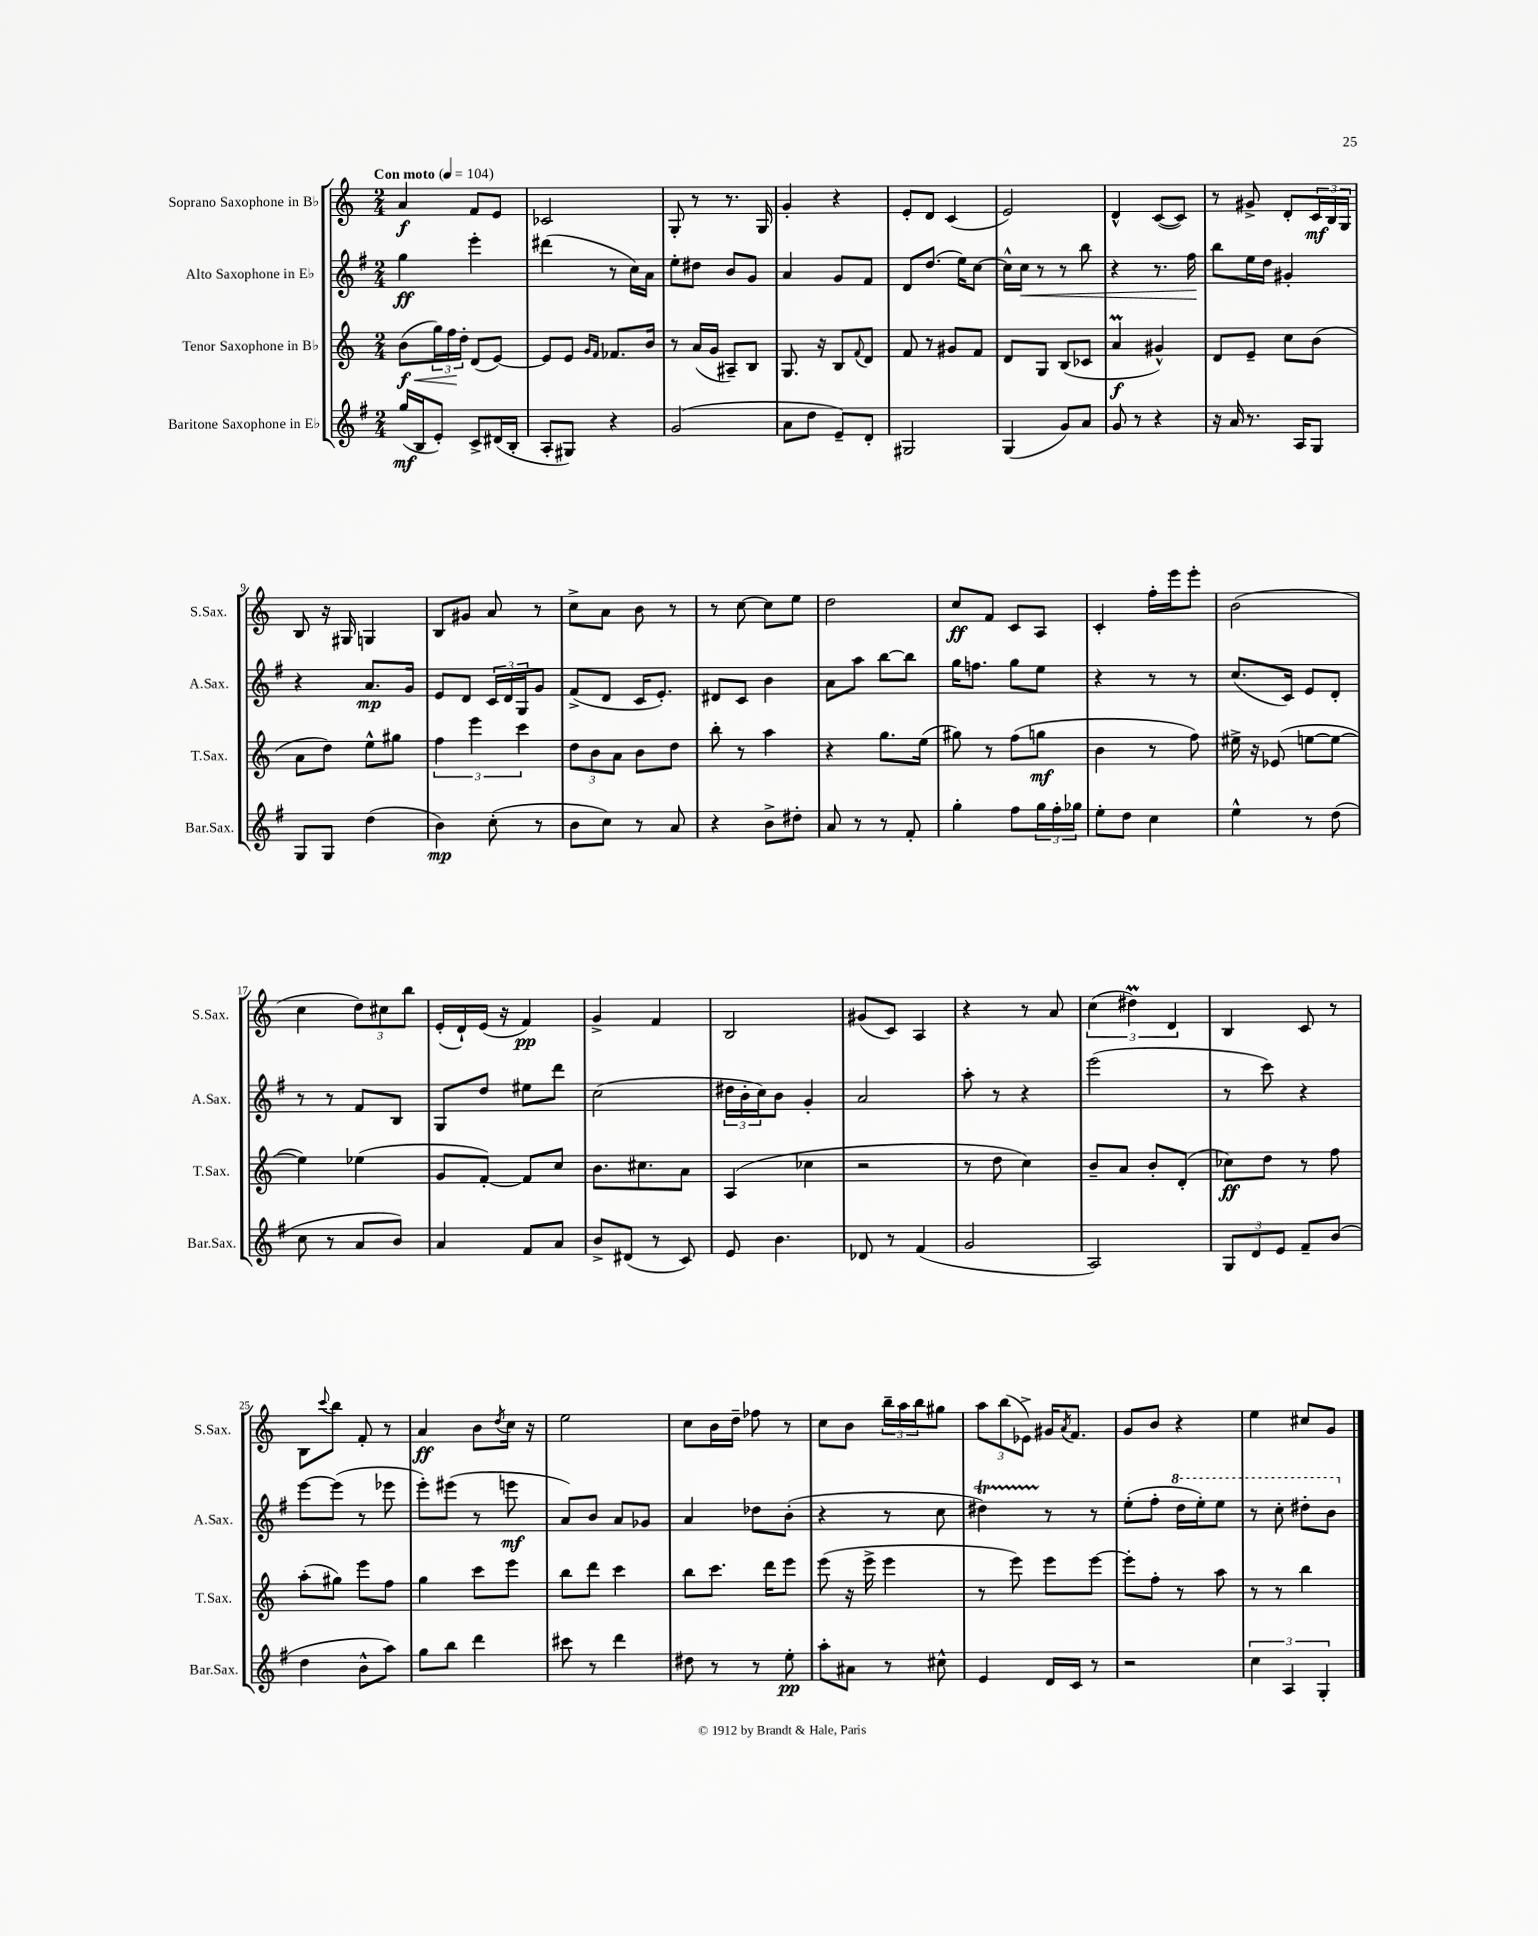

**kern	**dynam	**kern	**dynam	**kern	**dynam	**kern	**dynam
*part4	*part4	*part3	*part3	*part2	*part2	*part1	*part1
*staff4	*staff4	*staff3	*staff3	*staff2	*staff2	*staff1	*staff1
*I"Baritone Saxophone in E♭	*	*I"Tenor Saxophone in B♭	*	*I"Alto Saxophone in E♭	*	*I"Soprano Saxophone in B♭	*
*I'Bar.Sax.	*	*I'T.Sax.	*	*I'A.Sax.	*	*I'S.Sax.	*
*clefG2	*	*clefG2	*	*clefG2	*	*clefG2	*
*k[f#]	*	*k[]	*	*k[f#]	*	*k[]	*
*M2/4	*	*M2/4	*	*M2/4	*	*M2/4	*
*MM104	*	*MM104	*	*MM104	*	*MM104	*
=1	=1	=1	=1	=1	=1	=1	=1
!	!	!	!	!	!	!LO:TX:a:B:t=Con moto	!
!	!	!	!LO:HP:b	!	!	!	!
(16gg/LL	mf	(8b\L	< f	4gg\	ff	4a/	f
16B/J	.	.	.	.	.	.	.
8e'/J)	.	24gg\L)	.	.	.	.	.
.	.	24ff\	.	.	.	.	.
.	.	24dd'\JJ	[	.	.	.	.
8c^/L	.	(8d/L	.	4eee'\	.	8f/L	.
(16d#X/L	.	[8e/J)	.	.	.	8e/J	.
16B'/JJ	.	.	.	.	.	.	.
=2	=2	=2	=2	=2	=2	=2	=2
8A'/L	.	8e/L]	.	(4ddd#X\	.	2c-X/	.
8G#X/J)	.	8e/J	.	.	.	.	.
.	.	16qqg/LL	.	.	.	.	.
.	.	16qqf/JJ	.	.	.	.	.
4r	.	8.f-X/L	.	8r	.	.	.
.	.	.	.	16cc\LL)	.	.	.
.	.	16b/Jk	.	16a\JJ	.	.	.
=3	=3	=3	=3	=3	=3	=3	=3
(2g/	.	8r	.	8ee'\L	.	8G'/	.
.	.	(16a/LL	.	8dd#X\J	.	8r	.
.	.	16g/JJ	.	.	.	.	.
.	.	8A#X~/L)	.	8b/L	.	8.r	.
.	.	8B/J	.	8g/J	.	.	.
.	.	.	.	.	.	16G/	.
=4	=4	=4	=4	=4	=4	=4	=4
8a\L	.	8.G/	.	4a/	.	4g'/	.
8dd\J	.	.	.	.	.	.	.
.	.	16r	.	.	.	.	.
8e~/L)	.	8B/L	.	8g/L	.	4r	.
.	.	8qqf/	.	.	.	.	.
8d'/J	.	8d/J	.	8f#/J	.	.	.
=5	=5	=5	=5	=5	=5	=5	=5
2G#X/	.	8f/	.	8d/L	.	8e'/L	.
.	.	8r	.	(8.dd/J	.	8d/J	.
.	.	8g#X/L	.	.	.	(4c/	.
.	.	.	.	16ee\KL)	.	.	.
.	.	8f/J	.	[8cc\J	.	.	.
=6	=6	=6	=6	=6	=6	=6	=6
(4G/	.	8d/L	.	16cc^^\LL]	.	2e/)	.
!	!	!	!	!	!LO:HP:b	!	!
.	.	.	.	16cc\JJ	<	.	.
.	.	8G/J	.	8r	.	.	.
8g/L)	.	(8B/L	.	8r	.	.	.
8a/J	.	8c-X/J	.	8bb\	.	.	.
=7	=7	=7	=7	=7	=7	=7	=7
8g/	.	4aM/	f	4r	.	4d^^/	.
8r	.	.	.	.	.	.	.
4r	.	4g#X^^/)	.	8.r	.	([8c/L	.
.	.	.	.	.	.	8c/J])	.
.	.	.	.	16ff#\	.	.	.
.	.	.	.	.	[	.	.
=8	=8	=8	=8	=8	=8	=8	=8
16r	.	8d/L	.	8bb\L	.	8r	.
16a/	.	.	.	.	.	.	.
8.r	.	8e~/J	.	16ee\L	.	8g#X^/	.
.	.	.	.	16dd\JJ	.	.	.
.	.	8cc\L	.	4g#X'/	.	8d'/L	.
16A/KL	.	.	.	.	.	.	.
8G/J	.	(8b\J	.	.	.	24c/L	mf
.	.	.	.	.	.	24B/	.
.	.	.	.	.	.	24G/JJ	.
!!LO:LB:g=z
=9	=9	=9	=9	=9	=9	=9	=9
8G/L	.	8a\L	.	4r	.	8B/	.
8G/J	.	8dd\J)	.	.	.	16r	.
.	.	.	.	.	.	16G#X/	.
(4dd\	.	8ee^^\L	.	8.a/L	mp	4Gn/	.
.	.	8gg#X\J	.	.	.	.	.
.	.	.	.	16g/Jk	.	.	.
=10	=10	=10	=10	=10	=10	=10	=10
4b\)	mp	6ff\	.	8e/L	.	8B/L	.
.	.	.	.	8d/J	.	8g#X/J	.
.	.	6eee\	.	.	.	.	.
(8cc'\	.	.	.	24c/LL	.	8a/	.
.	.	.	.	24d/	.	.	.
.	.	6ccc\	.	24G/J	.	.	.
8r	.	.	.	8g/J	.	8r	.
=11	=11	=11	=11	=11	=11	=11	=11
8b\L	.	12dd\L	.	(8f#^/L	.	8cc^\L	.
.	.	12b\	.	.	.	.	.
8cc\J)	.	.	.	8d/J	.	8a\J	.
.	.	12a\J	.	.	.	.	.
8r	.	8b\L	.	16c/KL	.	8b\	.
.	.	.	.	8.e'/J)	.	.	.
8a/	.	8dd\J	.	.	.	8r	.
=12	=12	=12	=12	=12	=12	=12	=12
4r	.	8bb'\	.	8d#X/L	.	8r	.
.	.	8r	.	8c/J	.	[8cc\	.
8b^\L	.	4aa\	.	4b\	.	8cc\L]	.
8dd#X'\J	.	.	.	.	.	8ee\J	.
=13	=13	=13	=13	=13	=13	=13	=13
8a/	.	4r	.	8a\L	.	2dd\	.
8r	.	.	.	8aa\J	.	.	.
8r	.	8.gg\L	.	[8bb\L	.	.	.
8f#'/	.	.	.	8bb\J]	.	.	.
.	.	(16ee\Jk	.	.	.	.	.
=14	=14	=14	=14	=14	=14	=14	=14
4gg'\	.	8gg#X\)	.	16gg\KL	.	8cc/L	ff
.	.	.	.	8.ffn\J	.	.	.
.	.	8r	.	.	.	8f/J	.
8ff#\L	.	(8ff\L	.	8gg\L	.	8c/L	.
24gg\L	.	8ggn\J	mf	8ee\J	.	8A/J	.
24ff#'\	.	.	.	.	.	.	.
24gg-X\JJ	.	.	.	.	.	.	.
=15	=15	=15	=15	=15	=15	=15	=15
8ee'\L	.	4b\	.	4r	.	4c'/	.
8dd\J	.	.	.	.	.	.	.
4cc\	.	8r	.	8r	.	16ff'\LL	.
.	.	.	.	.	.	16eee\J	.
.	.	8ff\)	.	8r	.	8eee'\J	.
=16	=16	=16	=16	=16	=16	=16	=16
4ee^^\	.	16ee#X^\	.	(8.cc/L	.	(2b\	.
.	.	16r	.	.	.	.	.
.	.	(8e-X/	.	.	.	.	.
.	.	.	.	16c/Jk)	.	.	.
8r	.	[8een\L	.	8e/L	.	.	.
(8dd\	.	8ee\J_	.	8d'/J	.	.	.
!!LO:LB:g=z
=17	=17	=17	=17	=17	=17	=17	=17
8cc\	.	4ee\])	.	8r	.	4cc\	.
8r	.	.	.	8r	.	.	.
8a/L	.	(4ee-X\	.	8f#/L	.	12dd\L)	.
.	.	.	.	.	.	12cc#X\	.
8b/J)	.	.	.	8B/J	.	.	.
.	.	.	.	.	.	12bb\J	.
=18	=18	=18	=18	=18	=18	=18	=18
4a/	.	8g/L	.	8G/L	.	(16e'/LL	.
.	.	.	.	.	.	16d`/)	.
.	.	[8f'/J)	.	8dd/J	.	(16e/JJ	.
.	.	.	.	.	.	16r	.
8f#/L	.	8f/L]	.	8ee#X\L	.	4f/)	pp
8a/J	.	8cc/J	.	8ddd\J	.	.	.
=19	=19	=19	=19	=19	=19	=19	=19
8b^/L	.	8.b\L	.	(2cc\	.	4g^/	.
(8d#X/J	.	.	.	.	.	.	.
.	.	8.cc#X\	.	.	.	.	.
8r	.	.	.	.	.	4f/	.
8c/)	.	8a\J	.	.	.	.	.
=20	=20	=20	=20	=20	=20	=20	=20
8e/	.	(4A/	.	24dd#X\LL	.	2B/	.
.	.	.	.	24b'\	.	.	.
.	.	.	.	24cc\J)	.	.	.
4.b\	.	.	.	8b\J	.	.	.
.	.	4cc-X\	.	4g'/	.	.	.
=21	=21	=21	=21	=21	=21	=21	=21
8d-X/	.	2r	.	2a/	.	(8g#X/L	.
8r	.	.	.	.	.	8c/J)	.
(4f#/	.	.	.	.	.	4A/	.
=22	=22	=22	=22	=22	=22	=22	=22
2g/	.	8r	.	8aa'\	.	4r	.
.	.	8dd\	.	8r	.	.	.
.	.	4cc\)	.	4r	.	8r	.
.	.	.	.	.	.	8a/	.
=23	=23	=23	=23	=23	=23	=23	=23
2A/)	.	8b~/L	.	(2eee\	.	(6cc\	.
.	.	8a/J	.	.	.	.	.
.	.	.	.	.	.	6dd#Xm\)	.
.	.	8b'/L	.	.	.	.	.
.	.	.	.	.	.	6d/	.
.	.	(8d'/J	.	.	.	.	.
=24	=24	=24	=24	=24	=24	=24	=24
12G/L	.	8cc-X\L)	ff	8r	.	4B/	.
12d/	.	.	.	.	.	.	.
.	.	8dd\J	.	8ccc\)	.	.	.
12e/J	.	.	.	.	.	.	.
8f#~/L	.	8r	.	4r	.	8c/	.
(8b/J	.	8ff\	.	.	.	8r	.
!!LO:LB:g=z
=25	=25	=25	=25	=25	=25	=25	=25
4dd\	.	(8aa'\L	.	[8eee\L	.	8B\L	.
.	.	.	.	.	.	8qqccc/	.
.	.	8gg#X\J)	.	(8eee\J]	.	8bb\J	.
8b^^\L	.	8eee\L	.	8r	.	8f'/	.
8aa\J)	.	8ff\J	.	8eee-X\	.	8r	.
=26	=26	=26	=26	=26	=26	=26	=26
8gg\L	.	4gg\	.	8eee'\L)	.	4a/	ff
8bb\J	.	.	.	(8eee#X\J	.	.	.
4ddd\	.	8ccc\L	.	8r	.	8b\L	.
.	.	.	.	.	.	8qdd/	.
.	.	8eee\J	.	8eeen\	mf	16cc\Jk	.
.	.	.	.	.	.	16r	.
=27	=27	=27	=27	=27	=27	=27	=27
8ccc#X\	.	8bb\L	.	8a/L)	.	2ee\	.
8r	.	8ddd\J	.	8b/J	.	.	.
4ddd\	.	4ccc\	.	8a/L	.	.	.
.	.	.	.	8g-X/J	.	.	.
=28	=28	=28	=28	=28	=28	=28	=28
8dd#X\	.	8bb\L	.	4a/	.	8cc\L	.
8r	.	8.ccc\J	.	.	.	16b\L	.
.	.	.	.	.	.	16dd~\JJ	.
8r	.	.	.	8dd-X\L	.	8ff-X\	.
.	.	16ddd\KL	.	.	.	.	.
8ee'\	pp	8eee\J	.	(8b'\J	.	8r	.
=29	=29	=29	=29	=29	=29	=29	=29
8aa'\L	.	(8eee\	.	4r	.	8cc\L	.
8a#X\J	.	16r	.	.	.	8b\J	.
.	.	16eee^\	.	.	.	.	.
8r	.	4eee\	.	8r	.	24bb~\LL	.
.	.	.	.	.	.	24aa\	.
.	.	.	.	.	.	24bb\J	.
8cc#X^^\	.	.	.	8cc\	.	8gg#X\J	.
=30	=30	=30	=30	=30	=30	=30	=30
4e/	.	8r	.	4dd#Xt\)	.	12aa\L	.
.	.	.	.	.	.	(12bb\	.
.	.	8eee\)	.	.	.	.	.
.	.	.	.	.	.	12e-X^\J)	.
16d/LL	.	8eee\L	.	8r	.	16g#X/KL	.
.	.	.	.	.	.	8qa/	.
16c/JJ	.	.	.	.	.	8.f/J	.
8r	.	[8eee\J	.	8r	.	.	.
=31	=31	=31	=31	=31	=31	=31	=31
2r	.	8eee'\L]	.	(8ee'\L	.	8g/L	.
.	.	8ff'\J	.	8ff#'\J	.	8b/J	.
*	*	*	*	*8va	*	*	*
.	.	8r	.	16ddd\LL	.	4r	.
.	.	.	.	16eee'\J)	.	.	.
.	.	8aa\	.	8eee\J	.	.	.
=32	=32	=32	=32	=32	=32	=32	=32
6cc\	.	8r	.	8r	.	4ee\	.
.	.	8r	.	8ccc'\	.	.	.
6A/	.	.	.	.	.	.	.
.	.	4bb\	.	8ddd#X'\L	.	8cc#X/L	.
6G'/	.	.	.	.	.	.	.
.	.	.	.	8bb\J	.	8g/J	.
*	*	*	*	*X8va	*	*	*
==	==	==	==	==	==	==	==
*-	*-	*-	*-	*-	*-	*-	*-
